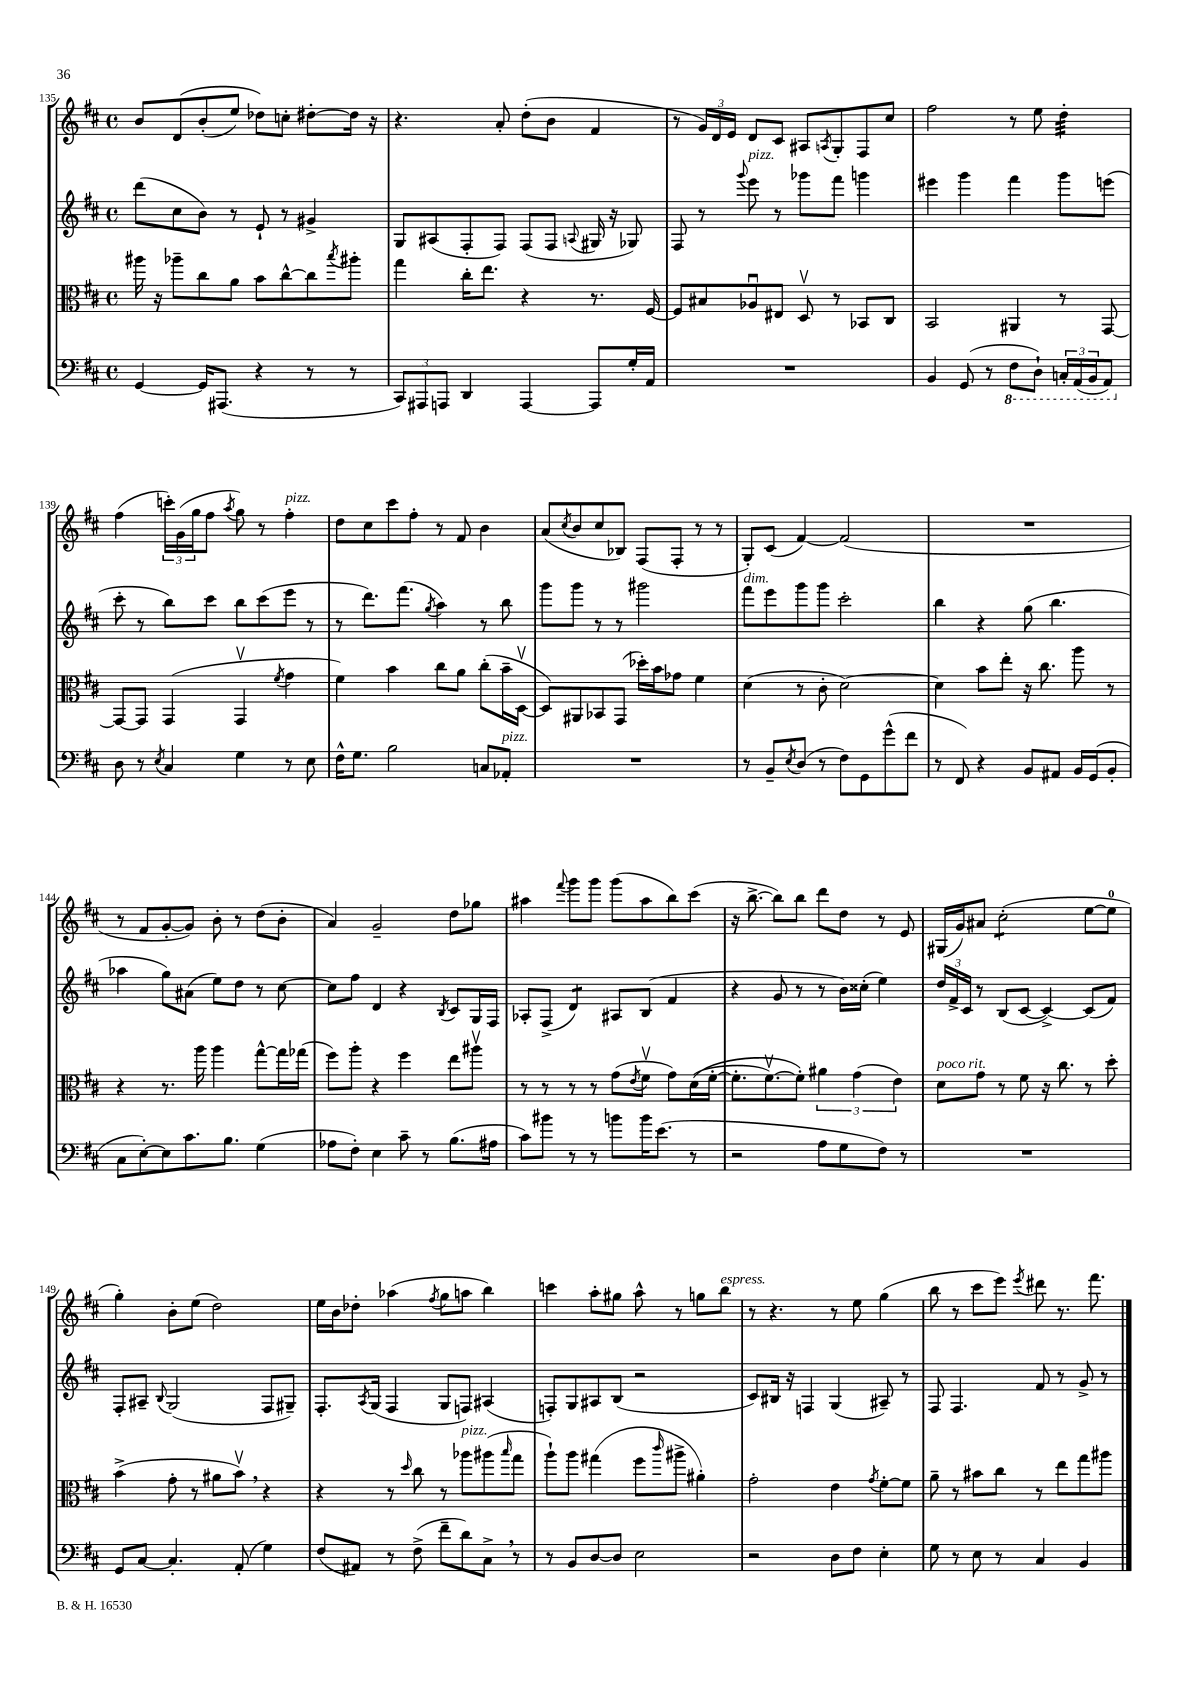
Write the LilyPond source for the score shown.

<<
\new StaffGroup <<
\new Staff = "s0" {
    \clef treble \key d \major \defaultTimeSignature \time 4/4
    b'8 d'8\( b'8-.( e''8) des''8\) c''8-. dis''8~-. dis''16 r16 |
    r4. a'8-. d''8-.( b'8 fis'4 |
    r8 \tuplet 3/2 { g'16) d'16 e'16 } d'8 cis'8 ais8 \acciaccatura { a8 } g8-. fis8 cis''8 |
    fis''2 r8 e''8 d''4:32-. |
    fis''4( \tuplet 3/2 { c'''16-.) g'16( g''16 } fis''8 \acciaccatura { a''8 } g''8) r8 fis''4-.^\markup { \italic "pizz." } |
    d''8 cis''8 cis'''8 fis''8-. r8 fis'8 b'4 |
    a'8( \acciaccatura { cis''8 } b'8 cis''8 bes8) fis8( fis8-. r8 r8 |
    g8-.) cis'8( fis'4~) fis'2( |
    R1 |
    r8 fis'8 g'8~-. g'8) b'8-. r8 d''8( b'8-. |
    a'4) g'2-- d''8 ges''8 |
    ais''4 \appoggiatura { fis'''8 } g'''8 g'''8 g'''8( ais''8 b''8) cis'''8( |
    r16 b''8.~-> b''8) b''8 d'''8 d''8 r8 e'8 |
    gis16( g'16) ais'8 cis''2:8-.( e''8~ e''8-0 |
    g''4-.) b'8-. e''8( d''2) |
    e''16 b'16 des''8-. aes''4( \acciaccatura { fis''8 } g''8 a''8 b''4) |
    c'''4 a''8-. gis''8 a''8-^ r8 g''8 b''8^\markup { \italic "espress." } |
    r8 r4. r8 e''8 g''4( |
    b''8 r8 cis'''8 e'''8) \acciaccatura { e'''8 } dis'''8 r8. fis'''8. \bar "|." |
}
\new Staff = "s1" {
    \clef treble \key d \major \defaultTimeSignature \time 4/4
    d'''8( cis''8 b'8) r8 e'8-! r8 gis'4-> |
    g8 ais8( fis8-. fis8) fis8( fis8 \appoggiatura { a8 } gis16 r16 ges8) |
    fis8 r8 \appoggiatura { g'''8 } e'''8^\markup { \italic "pizz." } r8 ges'''8 fis'''8 g'''4 |
    eis'''4 g'''4 fis'''4 g'''8 e'''8( |
    cis'''8-. r8 b''8) cis'''8 b''8 cis'''8( e'''8 r8 |
    r8 d'''8.) fis'''8.( \acciaccatura { g''8 } a''4) r8 b''8 |
    g'''8 g'''8 r8 r8 gis'''2 |
    fis'''8^\markup { \italic "dim." } e'''8 g'''8 g'''8 cis'''2-. |
    b''4 r4 g''8( b''4. |
    aes''4 g''8) ais'8( e''8) d''8 r8 cis''8~ |
    cis''8 fis''8 d'4 r4 \acciaccatura { b8 } cis'8 g16 fis16 |
    aes8-. fis8->( d'4:8) ais8 b8( fis'4 |
    r4 g'8 r8 r8 b'16) cisis''16-.( e''4) |
    \tuplet 3/2 { d''16 fis'16-> cis'16 } r8 b8( cis'8~ cis'4~->) cis'8( fis'8) |
    fis8-. ais8-- \appoggiatura { b8 } g2( fis8 gis8--) |
    fis8.-. \acciaccatura { a8 } g16( fis4 g8 f8) ais4( |
    f8-.) g8 ais8 b8( r2 |
    cis'8) bis16 r16 f4 g4( ais8--) r8 |
    fis8 fis4. fis'8 r8 g'8-> r8 \bar "|." |
}
\new Staff = "s2" {
    \clef alto \key d \major \defaultTimeSignature \time 4/4
    ais''16 r16 aes''8-- cis''8 a'8 b'8 cis''8~-^ cis''8 \acciaccatura { b''8 } ais''8-. |
    g''4 cis''16-. e''8. r4 r8. fis16~ |
    fis8 bis8 aes8\downbow eis8 d8\upbow r8 bes,8 cis8 |
    b,2 ais,4 r8 g,8~ |
    g,8~ g,8 g,4( g,4\upbow \acciaccatura { fis'8 } g'4 |
    fis'4) b'4 cis''8 a'8 cis''8-.( b'16-- d16~\upbow |
    d8) ais,8 bes,8 g,8( des''16-.) b'16 ges'8 fis'4 |
    d'4( r8 cis'8-. d'2~) |
    d'4 b'8 e''8-. r16 cis''8. a''8 r8 |
    r4 r8. a''16 a''4 g''8~-^ g''16 ges''16( |
    fis''8) a''8-. r4 fis''4 e''8 ais''8\upbow |
    r8 r8 r8 r8 g'8( \acciaccatura { e'8 } fis'8\upbow g'8) d'16(\( fis'16~-. |
    fis'8.-. fis'8.~\upbow) fis'8-.\) \tuplet 3/2 { ais'4 g'4( e'4) } |
    d'8^\markup { \italic "poco rit." } g'8 r8 fis'8 r16 cis''8. r8 d''8-. |
    b'4->( g'8-. r8 ais'8 b'8\upbow) \breathe r4 |
    r4 r8 \grace { d''16 } cis''8 r8 aes''8^\markup { \italic "pizz." } ais''8( \grace { b''16 } g''8 |
    a''8-!) a''8 gis''4( fis''8 \grace { cis'''16 } ais''8-> ais'4-.) |
    g'2-. e'4 \acciaccatura { g'8 } fis'8~-. fis'8 |
    a'8-- r8 bis'8 cis''8 r8 e''8 g''8 ais''8 \bar "|." |
}
\new Staff = "s3" {
    \clef bass \key d \major \defaultTimeSignature \time 4/4
    g,4~ g,16 ais,,8.( r4 r8 r8 |
    \tuplet 3/2 { cis,8) ais,,8 a,,8 } d,4 a,,4~ a,,8 g16-. a,16 |
    R1 |
    b,4 g,8( r8 \ottava #-1 fis,8 d,8-!) \tuplet 3/2 { c,16-. a,,16( b,,16 } a,,8) \ottava #0 |
    d8 r8 \acciaccatura { e8 } cis4 g4 r8 e8 |
    fis16-^ g8. b2 c8 aes,8-.^\markup { \italic "pizz." } |
    R1 |
    r8 b,8-- \acciaccatura { e8 } d8( r8 fis8) g,8 g'8-^( fis'8 |
    r8 fis,8) r4 b,8 ais,8 b,16 g,16( b,8-. |
    cis8 e8~-.) e8 cis'8. b8. g4( |
    aes8 fis8-.) e4 cis'8-- r8 b8.( ais16 |
    cis'8) bis'8 r8 r8 b'8 b'16 e'8.( r8 |
    r2 a8 g8 fis8) r8 |
    R1 |
    g,8 cis8~ cis4.-. a,8-.( g4) |
    fis8( ais,8) r8 fis8->( fis'8-- d'8) cis8-> \breathe r8 |
    r8 b,8 d8~ d8 e2 |
    r2 d8 fis8 e4-. |
    g8 r8 e8 r8 cis4 b,4 \bar "|." |
}
>>
>>
\layout { \context { \Score currentBarNumber = #135 } }
